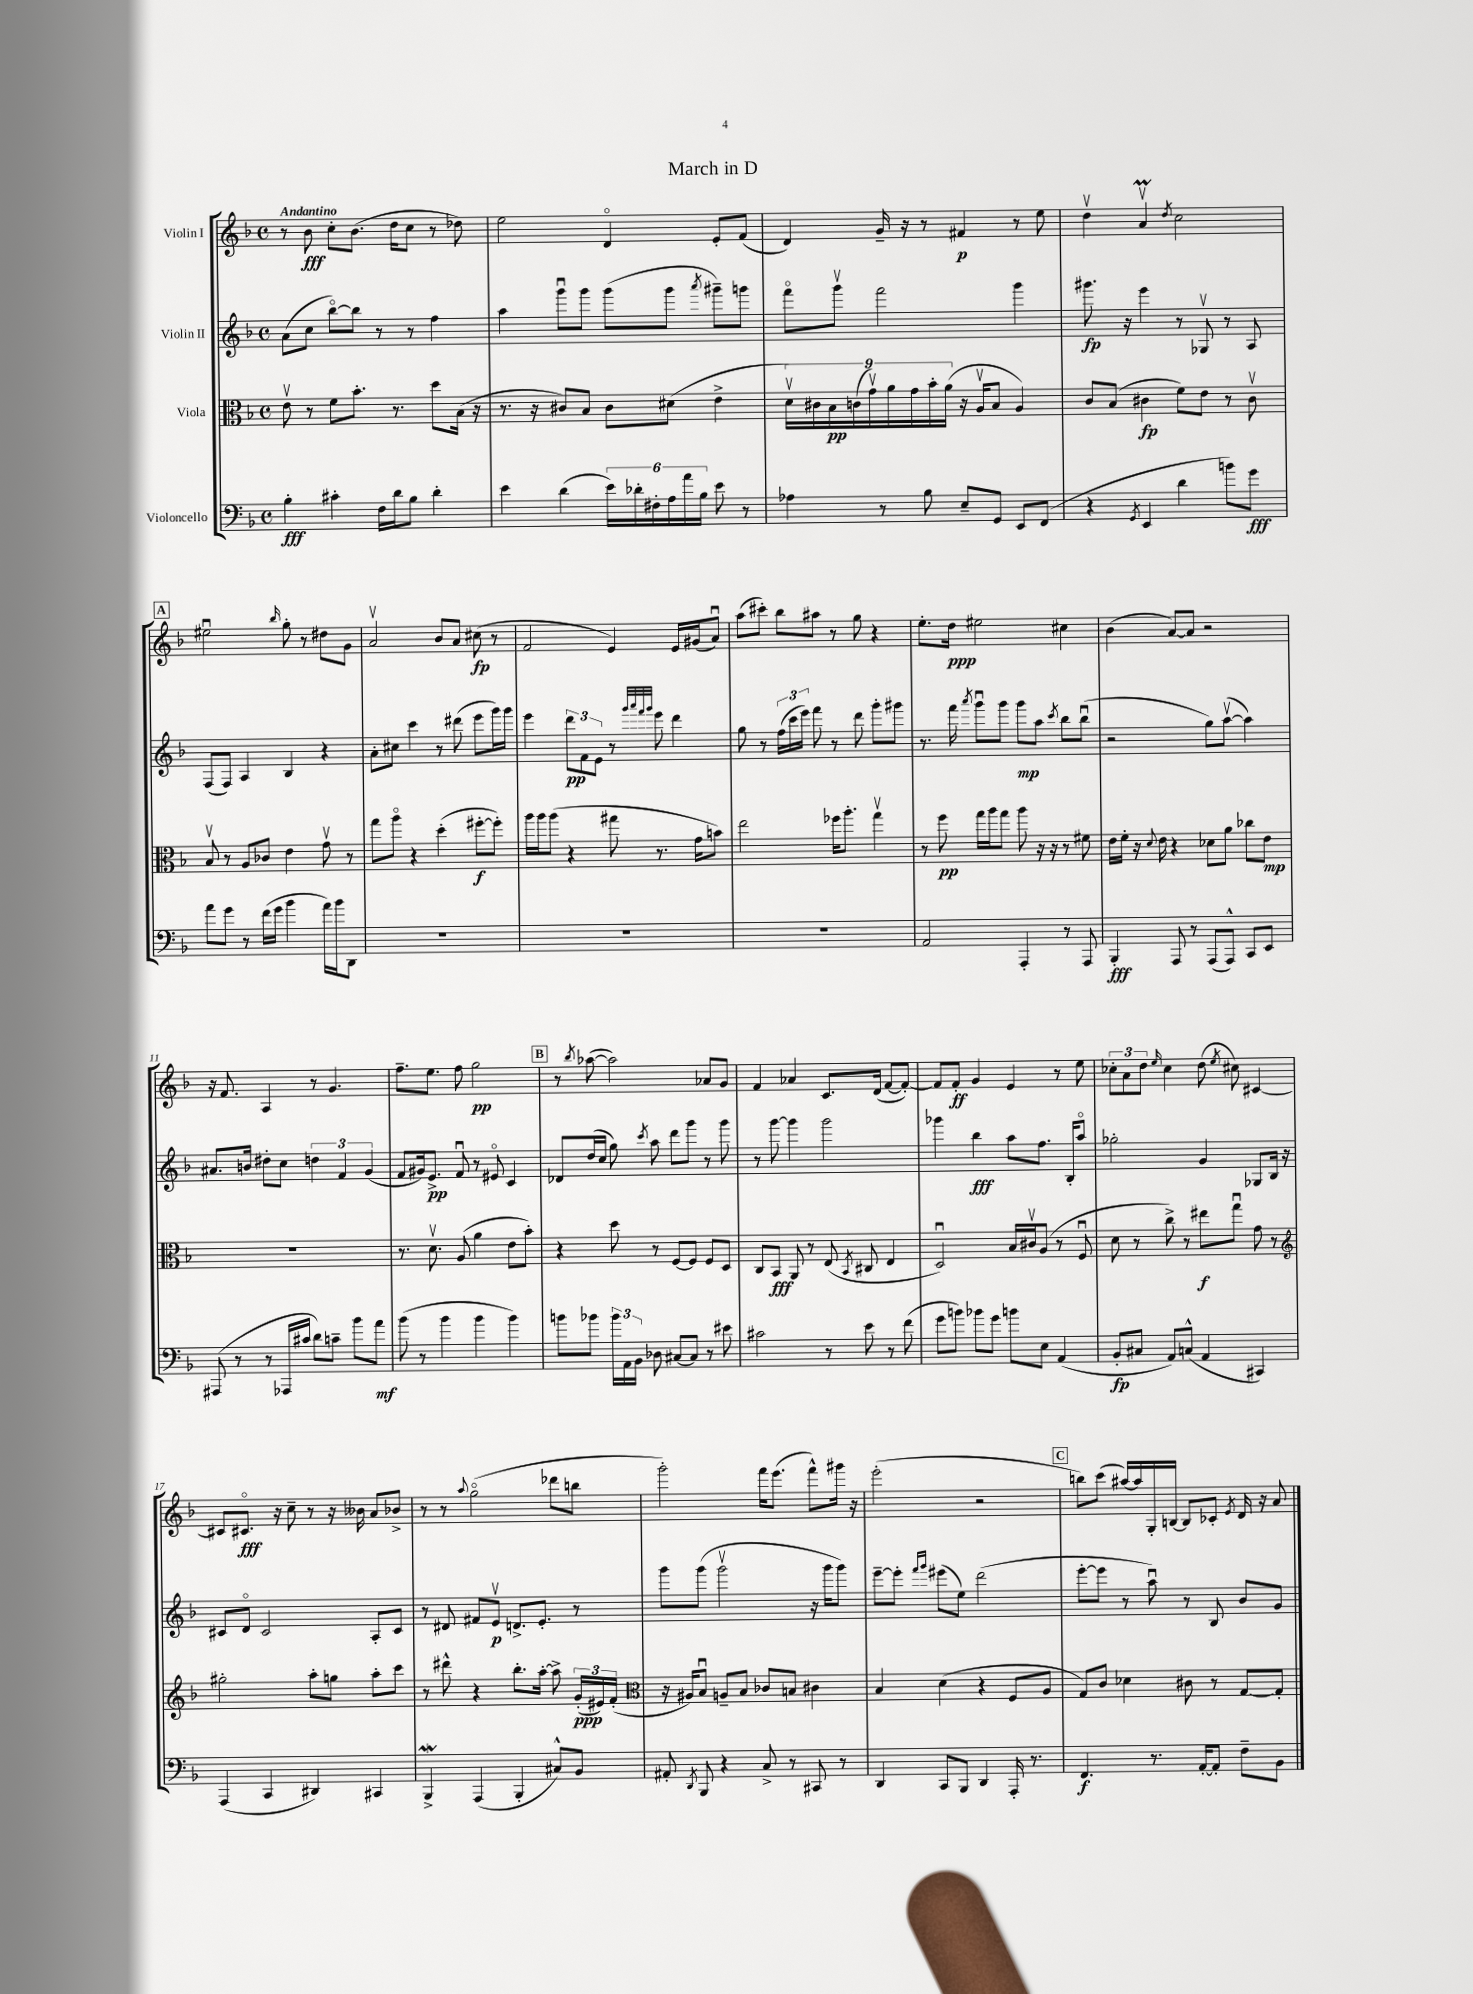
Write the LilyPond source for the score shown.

\header { title = "March in D" }
<<
\new StaffGroup <<
\new Staff = "s0" \with { instrumentName = "Violin I" } {
    \clef treble \key f \major \defaultTimeSignature \time 4/4 \tempo "Andantino"
    \autoBeamOff r8 bes'8\fff c''8[-. bes'8.]( d''16[ c''8] r8 des''8) |
    e''2 d'4\flageolet e'8[-. f'8]( |
    d'4) g'16-- r16 r8 fis'4\p r8 e''8 |
    d''4\upbow a'4\upbow\prall \acciaccatura { d''8 } c''2 |
    \mark \markup { \box "A" } eis''2\downbow \grace { bes''16 } g''8-. r8 dis''8[ g'8] |
    a'2\upbow bes'8[ a'8] cis''8\fp( r8 |
    f'2 e'4) e'16[ gis'16( a'8]\downbow) |
    a''8[( cis'''8]-.) bes''8[ ais''8] r8 g''8 r4 |
    e''8.[-. d''16]\ppp eis''2 cis''4 |
    bes'4( a'8[~) a'8] r2 |
    r16 f'8. a4 r8 g'4. |
    f''8.[-- e''8.] f''8 g''2\pp |
    \mark \markup { \box "B" } r8 \acciaccatura { bes''8 } aes''8~( aes''2) aes'8[ g'8] |
    f'4 aes'4 c'8.[ d'16]( f'8[~ f'8]~-.) |
    f'8[ f'8]-.\ff g'4 e'4 r8 e''8 |
    \tuplet 3/2 { ces''8[-. a'8 d''8] } \grace { e''16 } ces''4 d''8( \acciaccatura { e''8 } cis''8) cis'4~ |
    cis'8[ cis'8.]\flageolet\fff r16 c''8-- r8 r16 beses'16 a'8[ bes'8]-> |
    r8 r8 \appoggiatura { a''8 } g''2\flageolet( des'''8[ b''8] |
    g'''2-.) f'''16[ e'''8.]( f'''8[-^) gis'''16] r16 |
    e'''2-.( r2 |
    \mark \markup { \box "C" } b''8[) c'''8]( ais''16[~) ais''16 g16-. b16]~ b8[ ces'8]-. \acciaccatura { e'8 } d'16 r16 a'8 \bar "|." |
}
\new Staff = "s1" \with { instrumentName = "Violin II" } {
    \clef treble \key f \major \defaultTimeSignature \time 4/4
    \autoBeamOff a'8[( c''8] bes''8[~\flageolet) bes''8] r8 r8 f''4 |
    a''4 g'''8[\downbow g'''8] g'''8[( g'''8] \acciaccatura { a'''8 } gis'''8[--) g'''8] |
    f'''8[\flageolet g'''8]\upbow f'''2 g'''4 |
    gis'''8.\fp r16 e'''4 r8 ges8\upbow r8 a8 |
    \mark \markup { \box "A" } f8[( f8]) a4 bes4 r4 |
    a'8[-. cis''8] c'''4 r8 dis'''8( e'''8[ g'''16) g'''16] |
    e'''4 \tuplet 3/2 { d'''8[\pp f'8 e'8] } r8 \grace { g'''32[ a'''32 f'''32 g'''32] } e'''8 d'''4 |
    g''8 r8 \tuplet 3/2 { f''16[( c'''16 e'''16]) } f'''8 r8 d'''8 g'''8[-. gis'''8] |
    r8. f'''16 \acciaccatura { a'''8 } g'''8[\downbow g'''8] g'''8[\mp a''8] \acciaccatura { c'''8 } bes''8[ bes''8]\downbow( |
    r2 g''8[) a''8]~\upbow( a''4) |
    ais'8.[ b'16] dis''8[-. c''8] \tuplet 3/2 { d''4 f'4 g'4( } |
    f'8[ gis'16) e'8.]->\pp f'8\downbow r8 eis'8\flageolet c'4 |
    \mark \markup { \box "B" } des'8[ d''16( c''16] g''8) \acciaccatura { c'''8 } a''8 d'''8[ g'''8] r8 g'''8 |
    r8 g'''8~ g'''4 g'''2 |
    ges'''4 bes''4\fff a''8[ f''8.] bes16[-. a''8]\flageolet |
    ges''2-. g'4 ges8[ bes16] r16 |
    cis'8[ d'8]\flageolet cis'2 a8[-. cis'8] |
    r8 dis'8 fis'8[ e'8]\upbow\p d'8.[-> e'8.]-. r8 |
    g'''8[ g'''8]( g'''2\upbow r16 g'''16[ g'''8]) |
    e'''8[~-- e'''8]-. \grace { f'''16[ g'''16] } eis'''8[( e''8]) d'''2( |
    \mark \markup { \box "C" } e'''8[~-. e'''8] r8 a''8\downbow) r8 bes8 bes'8[ g'8] \bar "|." |
}
\new Staff = "s2" \with { instrumentName = "Viola" } {
    \clef alto \key f \major \defaultTimeSignature \time 4/4
    \autoBeamOff e'8\upbow r8 f'8[ bes'8.]-. r8. d''8[ bes16]( r16 |
    r8. r16 cis'8[) bes8] cis'8[ dis'8]( e'4-> |
    \tuplet 9/8 { d'16[\upbow) cis'16 bes16\pp c'16( g'16\upbow) a'16 g'16 bes'16-. a'16]( } r16 a16[\upbow bes8] a4) |
    c'8[ bes8]( cis'4\fp f'8[) e'8] r8 cis'8\upbow |
    \mark \markup { \box "A" } bes8\upbow r8 a8[ ces'8] e'4 g'8\upbow r8 |
    g''8[ a''8]\flageolet r4 d''4-.( fis''8[~-.\f fis''8]-.) |
    a''16[ a''16 a''8]( r4 gis''8 r8. g'16[ b'8]) |
    e''2 fes''16[ a''8.]-. g''4\upbow |
    r8 f''8\pp g''16[ a''16 g''8] a''8 r16 r16 r8 fis'8 |
    e'16[ f'16]-. r16 \appoggiatura { d'8 } e'16 r4 des'8[ a'8] ces''8[ e'8]\mp |
    R1 |
    r8. d'8.\upbow a8( a'4 e'8[ bes'8]-.) |
    \mark \markup { \box "B" } r4 d''8 r8 f8[~ f8] f8[ d8] |
    c8[ bes,8]\fff a,8 r8 e8( \acciaccatura { bes,8 } cis8 e4 |
    d2\downbow) bes16[ cis'16\upbow a8]( r8 f8\downbow |
    d'8 r8 c''8->) r8 eis''8[\f g''8]\downbow g'8 r8 |
    \clef treble gis''2-. a''8[-. g''8] a''8[-. c'''8] |
    r8 dis'''8-^ r4 bes''8.[-. a''16]~-. a''8-> \tuplet 3/2 { g'16[-.\ppp( eis'16) f'16]-.( } |
    \clef alto r16 ais16[) bes8]\downbow a8[-- bes8] ces'8[ b8] cis'4 |
    bes4 d'4( r4 f8[ a8] |
    \mark \markup { \box "C" } g8[) c'8] des'4 cis'8 r8 g8[~ g8]-. \bar "|." |
}
\new Staff = "s3" \with { instrumentName = "Violoncello" } {
    \clef bass \key f \major \defaultTimeSignature \time 4/4
    \autoBeamOff bes4-.\fff cis'4-. f16[ d'16 bes8] d'4-. |
    e'4 d'4( \tuplet 6/4 { e'16[) des'16-. fis16-. a16 a'16 bes16] } e'8 r8 |
    aes4 r8 bes8 e8[-- g,8] e,8[ f,8]( |
    r4 \acciaccatura { g,8 } e,4 d'4 b'8[) g'8]\fff |
    \mark \markup { \box "A" } a'8[ g'8] r8 f'16[( g'16] bes'4 a'16[) bes'16 d,8] |
    R1 |
    R1 |
    R1 |
    a,2 a,,4-. r8 a,,8 |
    bes,,4-.\fff a,,8 r8 a,,8[( a,,8]-^) c,8[ e,8] |
    ais,,8( r8 r8 aes,,16[ cis'16] d'8[) c'8]-- bes'8[ a'8]\mf |
    bes'8( r8 bes'4 bes'4 bes'4) |
    \mark \markup { \box "B" } b'8[ bes'8] \tuplet 3/2 { bes'16[ a,16 bes,16] } des8 cis8[~ cis8] r8 eis'8 |
    cis'2 r8 e'8 r8 f'8( |
    g'8[ b'8]) bes'8[ g'8] b'8[ e8] a,4( |
    bes,8[-.\fp cis8] a,8[) c8]-^( a,4 cis,4) |
    a,,4( c,4 dis,4) cis,4 |
    bes,,4->\mordent a,,4( bes,,4-. cis8[-^) bes,8] |
    ais,8-. \acciaccatura { d,8 } bes,,8 r4 c8-> r8 cis,8 r8 |
    d,4 c,8[ bes,,8] d,4 a,,16-. r8. |
    \mark \markup { \box "C" } f,4.\f r8. a,16[~-. a,8]-. f8[-- bes,8] \bar "|." |
}
>>
>>
